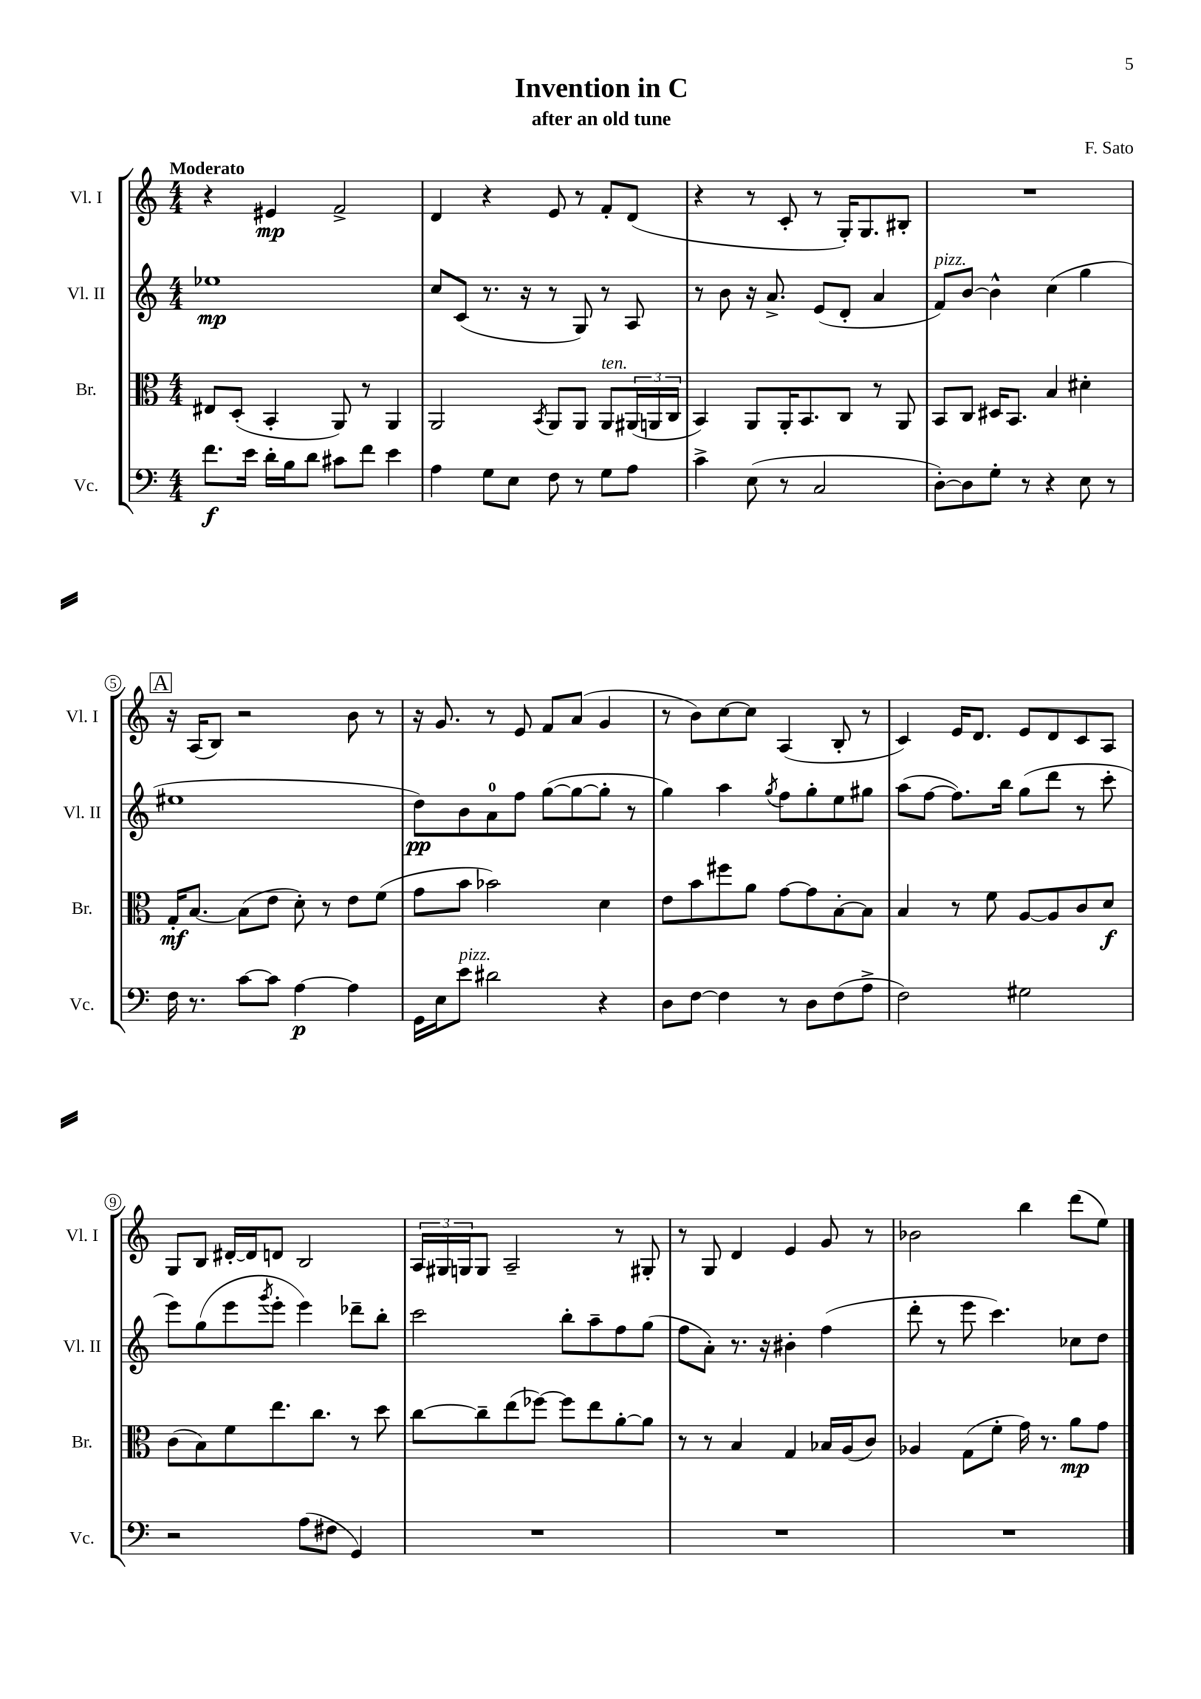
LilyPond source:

\header { title = "Invention in C" composer = "F. Sato" subtitle = "after an old tune" }
<<
\new StaffGroup <<
\new Staff = "s0" \with { instrumentName = "Vl. I" shortInstrumentName = "Vl. I" } {
    \clef treble \key c \major \numericTimeSignature \time 4/4 \tempo "Moderato"
    r4 eis'4\mp f'2-> |
    d'4 r4 e'8 r8 f'8-. d'8( |
    r4 r8 c'8-. r8 g16-.) g8. bis8-. |
    R1 |
    \mark \markup { \box "A" } r16 a16( b8) r2 b'8 r8 |
    r16 g'8. r8 e'8 f'8 a'8( g'4 |
    r8 b'8) c''8~ c''8 a4( b8-. r8 |
    c'4) e'16 d'8. e'8 d'8 c'8 a8 |
    g8 b8 dis'16~-. dis'16 d'8 b2 |
    \tuplet 3/2 { a16 gis16 g16 } g8 a2-- r8 gis8-. |
    r8 g8 d'4 e'4 g'8 r8 |
    bes'2 b''4 d'''8( e''8) \bar "|." |
}
\new Staff = "s1" \with { instrumentName = "Vl. II" shortInstrumentName = "Vl. II" } {
    \clef treble \key c \major \numericTimeSignature \time 4/4
    ees''1\mp |
    c''8 c'8( r8. r16 r8 g8) r8 a8 |
    r8 b'8 r16 a'8.-> e'8( d'8-. a'4 |
    f'8^\markup { \italic "pizz." }) b'8~ b'4-^ c''4( g''4 |
    \mark \markup { \box "A" } eis''1 |
    d''8\pp) b'8 a'8-0 f''8 g''8~( g''8~ g''8-. r8 |
    g''4) a''4 \acciaccatura { g''8 } f''8 g''8-. e''8 gis''8 |
    a''8( f''8~ f''8.) b''16 g''8( d'''8 r8 c'''8-. |
    e'''8) g''8( e'''8 \acciaccatura { g'''8 } e'''8-. e'''4) des'''8-- b''8-. |
    c'''2 b''8-. a''8-- f''8 g''8( |
    f''8 a'8-.) r8. r16 bis'4-. f''4( |
    d'''8-. r8 e'''8 c'''4.) ces''8 d''8 \bar "|." |
}
\new Staff = "s2" \with { instrumentName = "Br." shortInstrumentName = "Br." } {
    \clef alto \key c \major \numericTimeSignature \time 4/4
    eis8 d8-.( b,4-. a,8) r8 a,4 |
    a,2 \acciaccatura { b,8 } a,8 a,8 a,8^\markup { \italic "ten." } \tuplet 3/2 { ais,16( a,16 c16 } |
    b,4) a,8 a,16-. b,8. c8 r8 a,8 |
    b,8 c8 dis16 b,8. b4 dis'4-. |
    \mark \markup { \box "A" } g16-.\mf b8.~ b8( e'8 d'8-.) r8 e'8 f'8( |
    g'8 b'8 bes'2) d'4 |
    e'8 b'8 fis''8 a'8 g'8~ g'8 b8~-. b8 |
    b4 r8 f'8 a8~ a8 c'8 d'8\f |
    c'8( b8) f'8 e''8. c''8. r8 d''8 |
    c''8~ c''8-- e''8( fes''8~) fes''8 e''8 a'8~-. a'8 |
    r8 r8 b4 g4 bes16 a16( c'8) |
    aes4 g8( f'8-. g'16) r8. a'8\mp g'8 \bar "|." |
}
\new Staff = "s3" \with { instrumentName = "Vc." shortInstrumentName = "Vc." } {
    \clef bass \key c \major \numericTimeSignature \time 4/4
    f'8.\f e'16 d'16-. b16 d'8 cis'8 f'8 e'4 |
    a4 g8 e8 f8 r8 g8 a8 |
    c'4-> e8( r8 c2 |
    d8~-.) d8 g8-. r8 r4 e8 r8 |
    \mark \markup { \box "A" } f16 r8. c'8~ c'8 a4~\p a4 |
    g,16 e16 e'8^\markup { \italic "pizz." } dis'2 r4 |
    d8 f8~ f4 r8 d8 f8( a8-> |
    f2) gis2 |
    r2 a8( fis8 g,4) |
    R1 |
    R1 |
    R1 \bar "|." |
}
>>
>>
\layout { \context { \Score \override BarNumber.stencil = #(make-stencil-circler 0.1 0.3 ly:text-interface::print) } }
